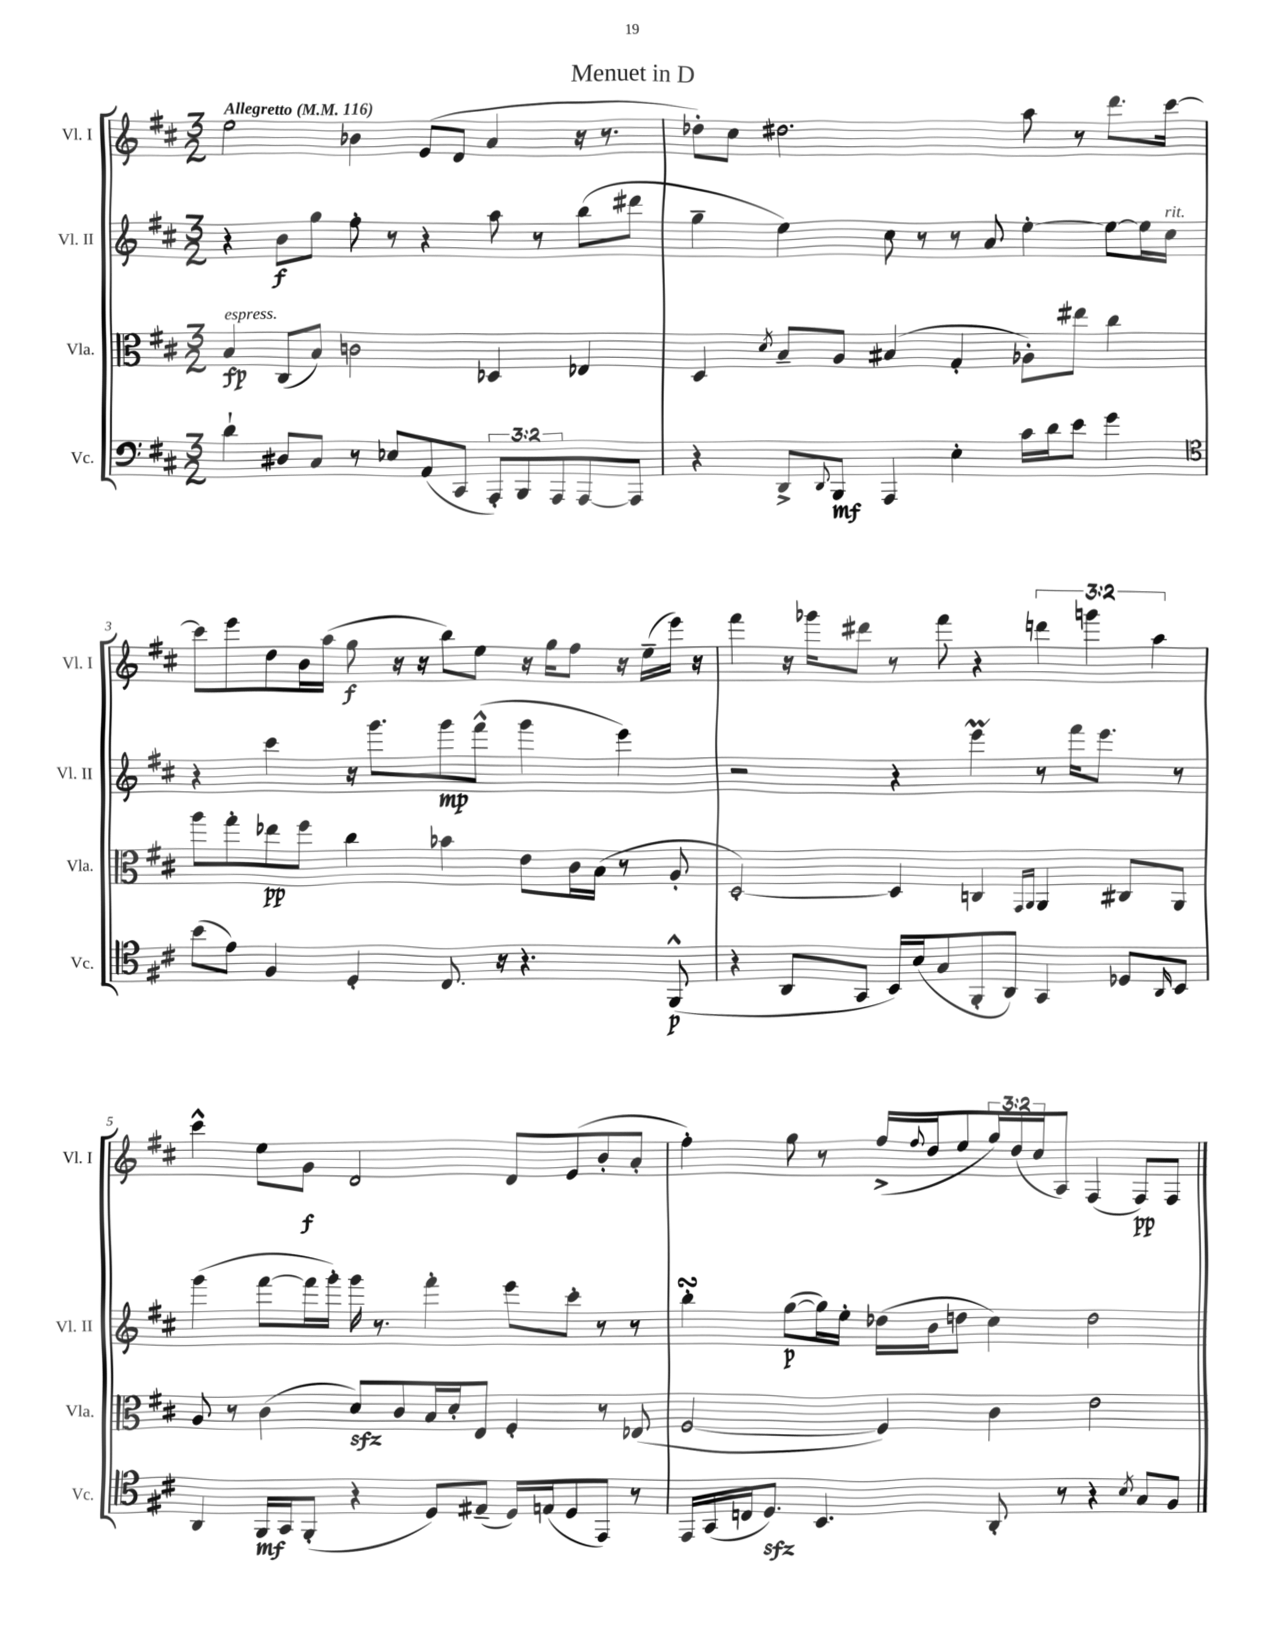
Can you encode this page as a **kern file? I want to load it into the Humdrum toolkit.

**kern	**kern	**kern	**kern
*staff4	*staff3	*staff2	*staff1
*clefF4	*clefC3	*clefG2	*clefG2
*k[f#c#]	*k[f#c#]	*k[f#c#]	*k[f#c#]
*M3/2	*M3/2	*M3/2	*M3/2
*MM116	*MM116	*MM116	*MM116
4d`	4B	4r	2ee
8D#	(8C#	8b	.
8C#	8B)	8gg	.
8r	2c	8ff#'	4b-
8E-	.	8r	.
(8AA	.	4r	(8e
8CC#	.	.	8d
12AAA')	4D-	8aa	4a
12BBB	.	.	.
.	.	8r	.
12AAA	.	.	.
[8AAA	4E-	(8bb	16r
.	.	.	8.r
8AAA]	.	8ddd#	.
=	=	=	=
4r	4D	4gg~	8dd-')
.	.	.	8cc#
.	8qd	.	.
8DD^	8B~	4ee)	2.dd#
8qqDD	.	.	.
8BBB	8A	.	.
4AAA	(4B#	8cc#	.
.	.	8r	.
4E'	4G'	8r	.
.	.	8a	.
16c#	8A-')	[4ee'	8aa
16d	.	.	.
8e	8ee#	.	8r
4g	4cc#	8ee_	8.ddd
.	.	16ee]	.
.	.	16cc#	[16ccc#
=	=	=	=
*clefC4	*	*	*
(8b	8aa	4r	8ccc#]
8e)	8gg'	.	8eee
4F#	8ee-	4ccc#	8dd
.	8ff#	.	16b
.	.	.	(16aa
4D'	4cc#	16r	8gg
.	.	8.ggg	.
.	.	.	16r
.	.	.	16r
8.C#	4b-	8ggg	8bb)
.	.	(8fff#^^	8ee
16r	.	.	.
4.r	8e	4ggg	16r
.	.	.	16gg
.	16c#	.	8ff#
.	(16B	.	.
.	8r	4eee)	16r
.	.	.	(16ee~
(8FF#^^	8A'	.	16eee)
.	.	.	16r
=	=	=	=
4r	[2D')	2r	4fff#
8AA	.	.	16r
.	.	.	16ggg-
8GG	.	.	8ddd#
16BB)	4D]	4r	8r
(16B	.	.	.
8G	.	.	8fff#
8FF#'	4C	4eee	4r
8AA)	.	.	.
.	16qqGG	.	.
.	16qqAA	.	.
4GG	4AA	8r	6ddd
.	.	16fff#	.
.	.	.	6ggg
.	.	8.eee	.
8D-	8C#	.	.
.	.	.	6aa
16qqAA	.	.	.
8BB	8AA	8r	.
=	=	=	=
4AA	8A	(4ggg	4ccc#^^
.	8r	.	.
16FF#	(4c#	[8fff#	8ee
16GG	.	.	.
(8FF#'	.	16fff#]	8g
.	.	16ggg')	.
4r	8d)	16ggg	2d
.	.	8.r	.
.	8c#	.	.
8D)	16B	4fff#'	.
.	16d'	.	.
(8E#~	8E	.	.
16D)	4F#'	8eee	8d
(16E	.	.	.
8D	.	8ccc#'	(8e
8EE)	8r	8r	8b'
8r	(8E-	8r	8a'
=	=	=	=
16EE	[2F#	4bb'	4ff#')
(16GG	.	.	.
16C	.	.	.
8.D)	.	.	.
.	.	([8gg	8gg
4.BB	.	16gg])	8r
.	.	16ee'	.
.	4F#])	(16dd-	(16ff#^
.	.	.	8qqff#
.	.	16b	16dd
.	.	8dd	8ee
8AA'	4c#	4cc#)	24gg)
.	.	.	(24dd
.	.	.	24cc#
8r	.	.	8A)
4r	2e	2dd	(4F#
8qB	.	.	.
8G	.	.	8F#)
8F#	.	.	8F#
==	==	==	==
*-	*-	*-	*-
